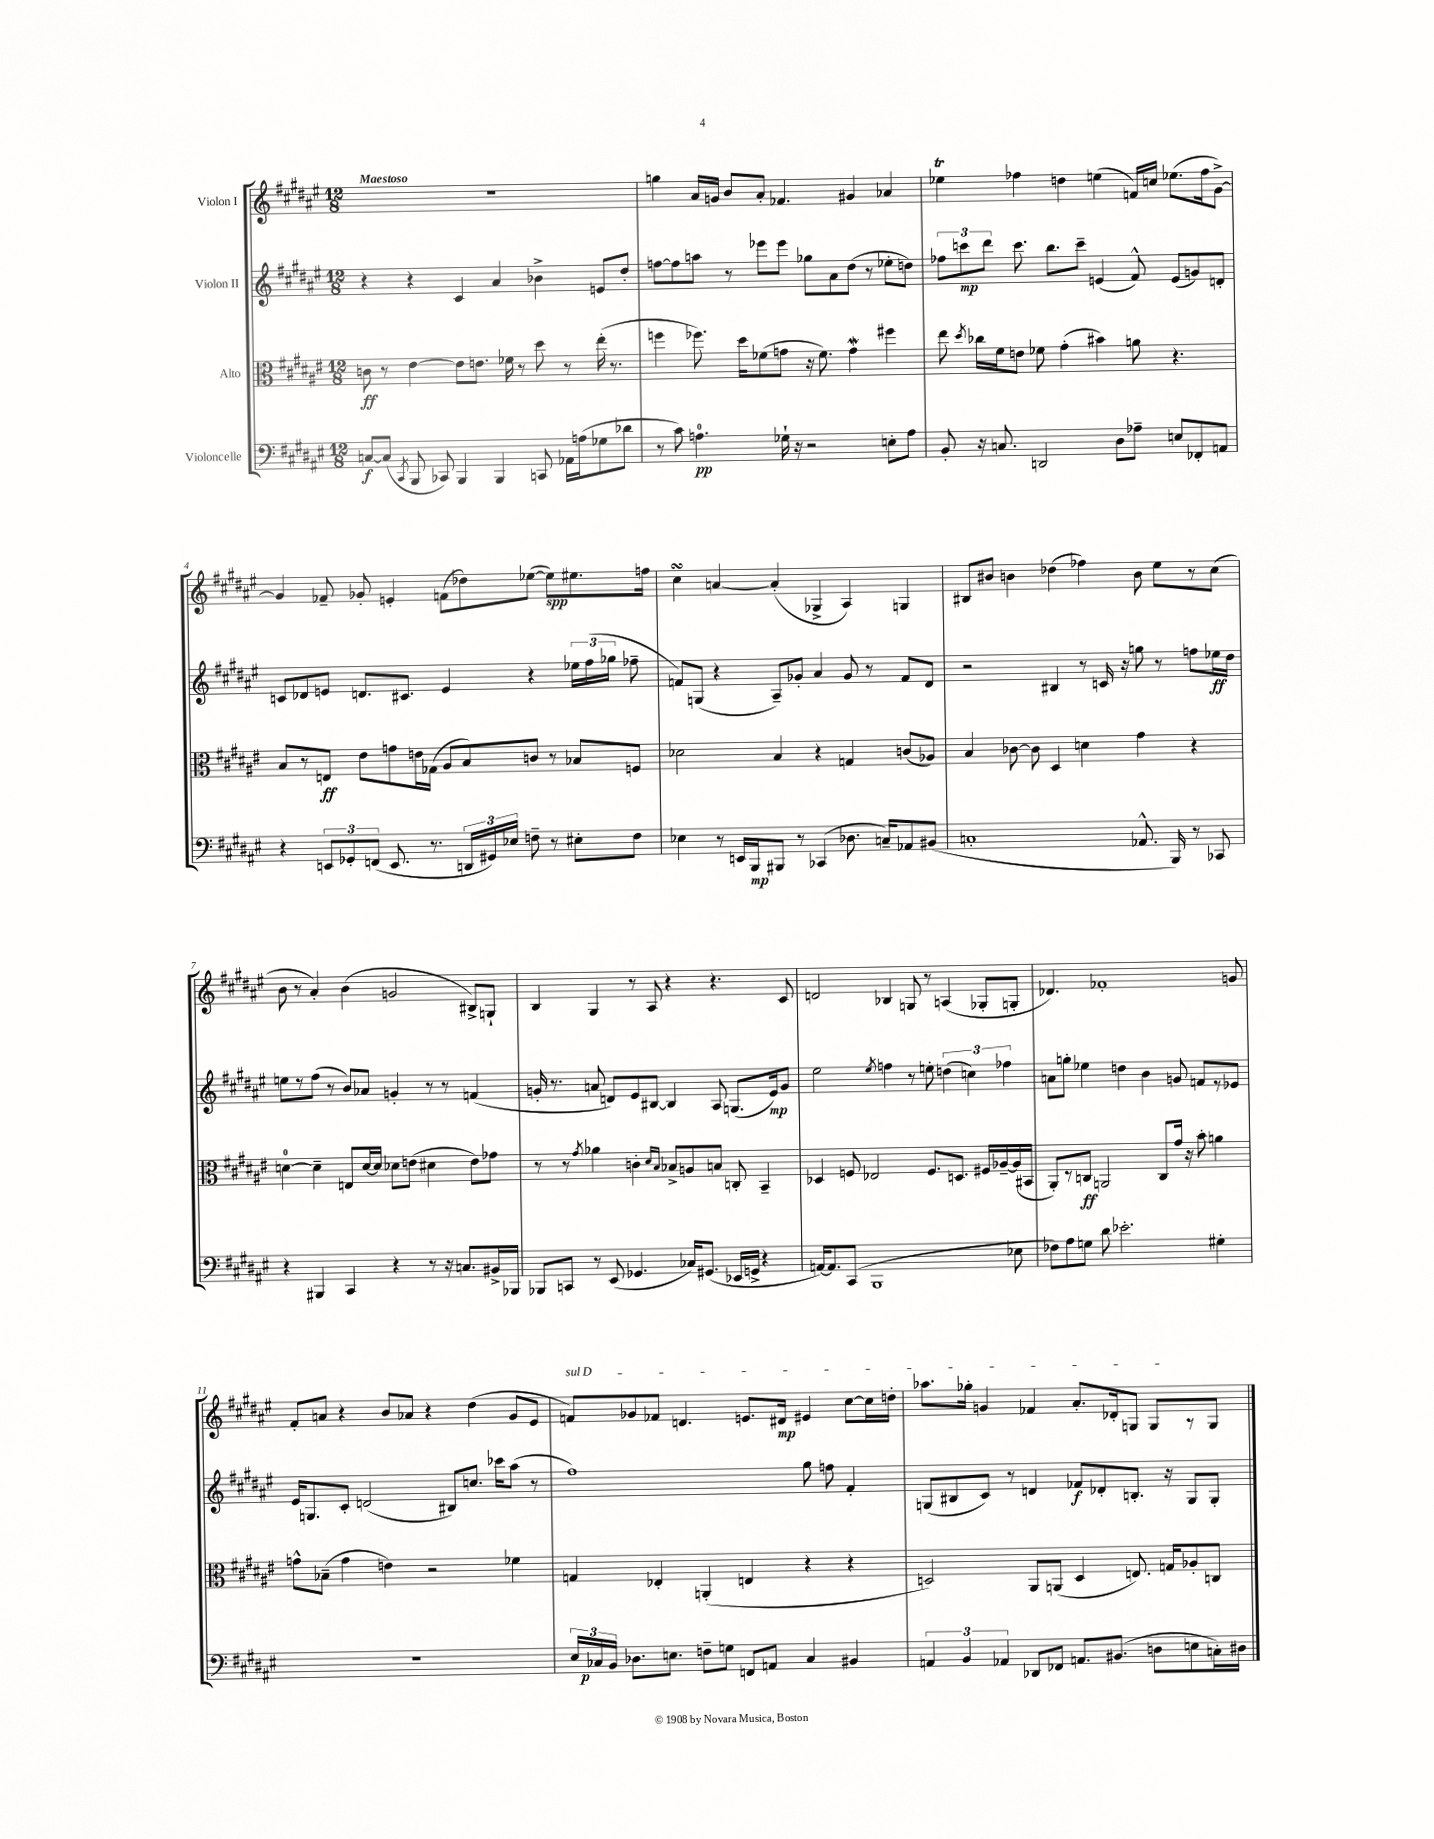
<<
\new StaffGroup <<
\new Staff = "s0" \with { instrumentName = "Violon I" } {
    \clef treble \key fis \major \numericTimeSignature \time 12/8 \tempo "Maestoso"
    \autoBeamOff R1. |
    g''4 ais'16[ g'16] b'8[ ais'8]-. fes'4. gis'4 aes'4 |
    ees''4\trill fes''4 d''4 e''4( f'16[) c''16] ees''8.[( fes''16 gis'8]~->) |
    gis'4 fes'8-- ges'8-. e'4-. f'8[( des''8) ees''8]~( ees''8[\spp) eis''8. f''16] |
    cis''4\turn a'4~ a'4-.( ges4-> ais4) g4 |
    bis8[ bis'8] b'4 des''4( fes''4) b'8 eis''8[ r8 cis''8]( |
    b'8 r8 ais'4-.) b'4( g'2 bis8[->) g8]-! |
    b4 gis4 r8 ais8 r4 r4. cis'8 |
    d'2 bes4 g8 r8 a4( ges8[-. g8]-. |
    des'4.) fes'1-. g'8 |
    fis'8[-. a'8] r4 b'8[ aes'8] r4 dis''4( gis'8[ eis'8] |
    \once \override TextSpanner.bound-details.left.text = \markup { \italic "sul D" } f'8[\startTextSpan) ges'8 fes'8] d'4. e'8.[ dis'16]\mp eis'4 cis''8[~ cis''16 d''16]-. |
    aes''8.[ ges''16]-. g'4 fes'4 ais'8.[-. des'16-. g8] g8[\stopTextSpan r8 g8] \bar "|." |
}
\new Staff = "s1" \with { instrumentName = "Violon II" } {
    \clef treble \key fis \major \numericTimeSignature \time 12/8
    \autoBeamOff r4 r4 cis'4 ais'4 bes'4-> e'8[ dis''8]-. |
    f''8[~ f''8 a''8] r8 ees'''8[ ees'''8] ges''8[ ais'8 dis''8]( r8 ees''8[-. d''8]) |
    \tuplet 3/2 { fes''8[ c'''8\mp dis'''8] } c'''8. b''8.[ c'''8]-- e'4( fis'8-^) e'8[( g'8) d'8]-. |
    c'8[ des'8 e'8] d'8.[ cis'8.] e'4 r4 \tuplet 3/2 { ees''16[ fis''16( ges''16] } fes''8-- |
    f'8[) g8]( r4 ais8[--) ges'8]-. ais'4 ges'8 r8 f'8[ dis'8] |
    r2 bis4 r8 c'16 r16 g''8 r8 f''8[ ees''16\ff dis''16] |
    e''8[ r8 fis''8]( r8 b'8[) aes'8] g'4-. r8 r8 f'4( |
    g'16-. r8. a'8 d'8[) eis'8 bis8]~ bis4 ais8 g8.[( eis'16\mp) g'8] |
    eis''2 \acciaccatura { eis''8 } f''4 r8 e''8-. \tuplet 3/2 { d''4( c''4) fes''4 } |
    a'8[ g''8]-. ees''4 d''4 b'4 g'8 f'8[ r8 ees'8] |
    eis'16[ g8. cis'8]-. d'2( bis8[) c''8.] ces'''16[ ais''8]( r8 |
    fis''1) gis''8 f''8 fis'4-. |
    g8[( bis8 cis'8]) r8 d'4 fes'8[\f des'8-. b8.]-. r16 g8[ g8]-. \bar "|." |
}
\new Staff = "s2" \with { instrumentName = "Alto" } {
    \clef alto \key fis \major \numericTimeSignature \time 12/8
    \autoBeamOff c'8\ff r8 eis'4~ eis'8[ e'8.] fes'16 r8 dis''8 r8 eis''16-.( r8. |
    f''4 fes''8.) dis''16[ fes'8( g'8] r16 fes'8.) g'4\mordent fis''4 |
    eis''8 \acciaccatura { dis''8 } ces''16[ fis'16 e'8] fes'8 gis'4-.( bis'4) a'8 r4. |
    b8[ r8 e8]\ff eis'8[ g'8 e'16 ges16]( ais8[ b8) c'8] r8 bes8[ f8] |
    des'2 b4 r4 g4 c'8[( aes8]) |
    b4 ces'8~ ces'8 dis4 d'4 gis'4 r4 |
    d'4-0~ d'4-- e8[ d'16~ d'16] des'8[ e'8]( dis'4 e'8[) ges'8] |
    r8 r8 \acciaccatura { gis'8 } aes'4 c'4-. \grace { dis'16[ b16] } bes8[-> a8 b8] c8-. b,4-- |
    des4 f8 ees2 f8.[ d8.] fis16[ aes16~-- aes16( bis,16] |
    ais,8[-.) r8 c8]\ff a,2 c8[ gis'16] r16 b'8-. a'4 |
    g'8[-^ bes8]--( g'4 e'4) r2 fes'4 |
    g4 ees4-. a,4-.( e4 r4 r4 |
    d2) ais,8[ a,8]( d4 e8.) g16[ aes8-. c8] \bar "|." |
}
\new Staff = "s3" \with { instrumentName = "Violoncelle" } {
    \clef bass \key fis \major \numericTimeSignature \time 12/8
    \autoBeamOff c8[~\f c8]( \acciaccatura { cis,8 } b,,8 ces,8) b,,4 b,,4 c,8 aes,16[ a16( ges8 des'8] |
    r8 cis'8) a4.-0\pp ges16-! r16 r2 e8[-. a8] |
    b,8-. r16 c8. d,2 dis8[ aes8]-- e8[ fes,8-. a,8] |
    r4 \tuplet 3/2 { e,8[ ges,8-. f,8]( } e,8. r8. \tuplet 3/2 { d,16[ gis,16) ees16] } f8-- r8 eis8[-. f8] |
    ees4 r8 e,16[ b,,16\mp bis,,8] r8 ces,4( des8. c16[--) aes,8 bis,8]( |
    c1-. aes,8.-^ b,,16) r8 ces,8 |
    r4 bis,,4 cis,4 r4 r8 r16 c8.[ bis,16-> bes,,16] |
    bes,,8[ c,8] r8 eis,8( ges,4. ces16[) gis,8.]( ees,16[ g,16]-> r4 |
    a,16[~) a,8. cis,8]( b,,1 ees8 |
    fes8[) ais8 g8] dis'8 ees'2.-. gis4-. |
    R1. |
    \tuplet 3/2 { eis16[ ces16\p b,16] } des8.[ e8.] f8[-- g8] f,8[ a,8] ces4 bis,4 |
    \tuplet 3/2 { a,4 b,4 aes,4 } des,8[ fes,8] a,8.[ bis,8.]( d8[ e8 c16-.) dis16] \bar "|." |
}
>>
>>
